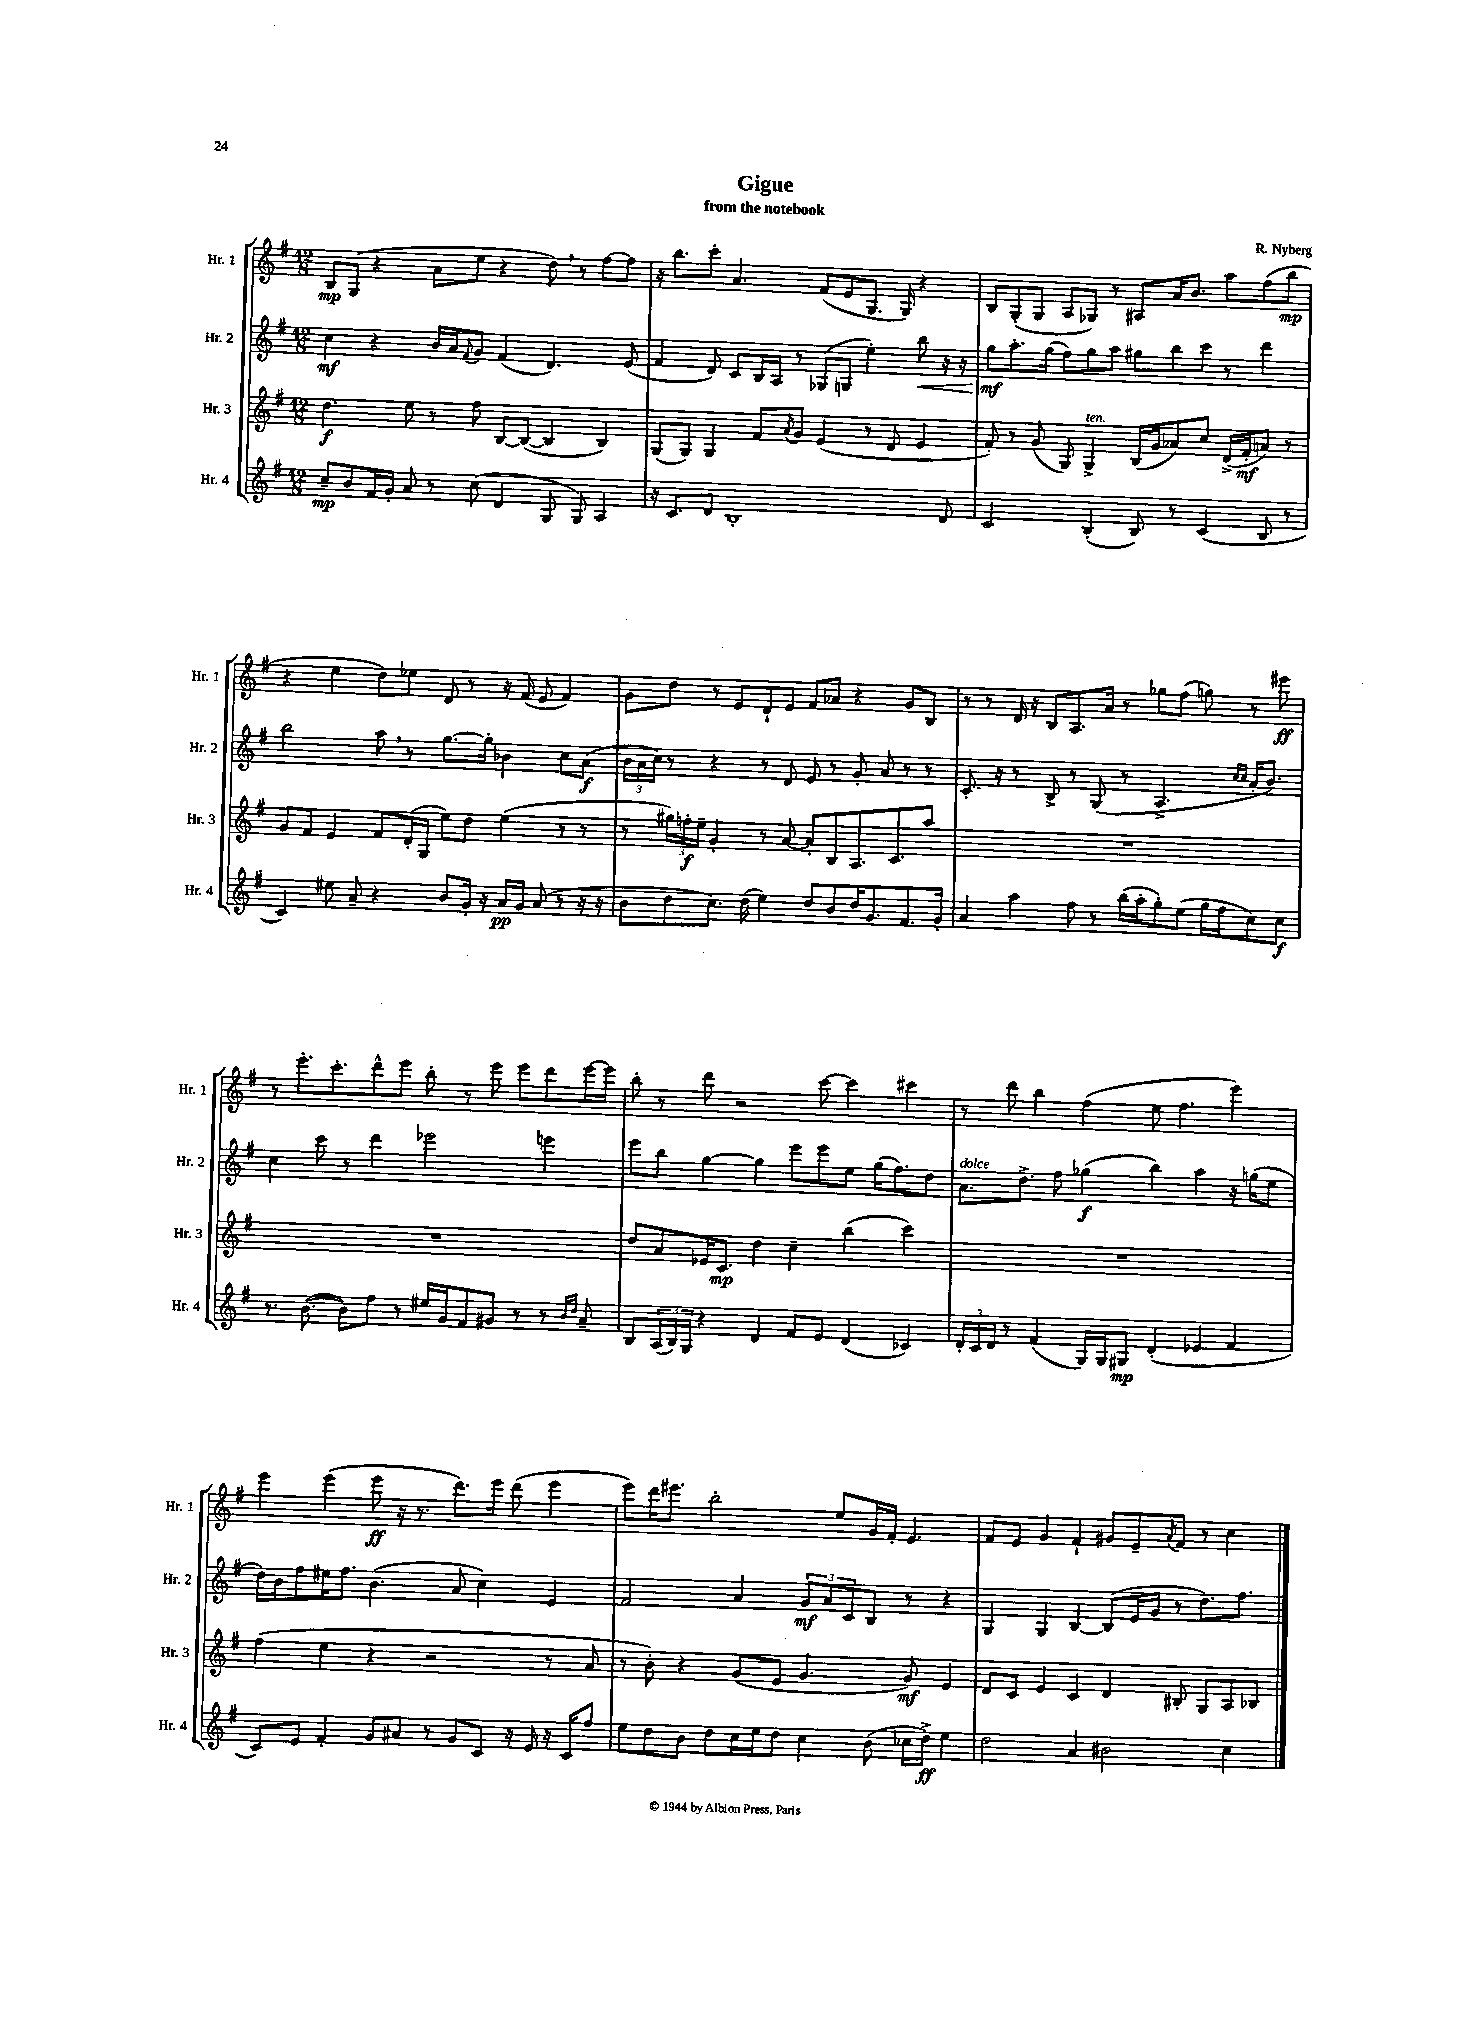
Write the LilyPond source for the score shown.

\header { title = "Gigue" composer = "R. Nyberg" subtitle = "from the notebook" }
<<
\new StaffGroup <<
\new Staff = "s0" \with { instrumentName = "Hr. 1" shortInstrumentName = "Hr. 1" } {
    \clef treble \key g \major \numericTimeSignature \time 12/8
    b8\mp g8( r4 a'8 e''8 r4 d''8) \breathe r8 fis''8~ fis''8 |
    r16 b''8. c'''8-. a'4. fis'8( e'8 g8. g16) r4 |
    b8 g8-.( g8 a8 ges8) r8 ais8 a'16 b'8. a''8 fis''8( b''8\mp |
    r4 e''4 d''8) ees''8 d'8 r8 r16 fis'16( e'8 fis'4) |
    g'8 d''8 r8 e'8 d'8-! e'8 fis'8 aes'8 r4 g'8 b8 |
    r8 r8 d'16 r16 b8 a8. a'16 r8 ges''8 fis''8( g''8) r8 eis'''8\ff |
    r8 e'''8.-. c'''8.-. d'''8-^ e'''8 b''8-. r8 e'''8 e'''8 d'''8 e'''16~ e'''16 |
    b''8-. r8 d'''8 r2 c'''8~ c'''4 cis'''4 |
    r8 d'''8 b''4 fis''4( e''8 fis''4. e'''4) |
    e'''4 e'''4( e'''8\ff r16 r8. d'''8.) e'''16 d'''8( e'''4 |
    e'''8) d'''16 eis'''8. b''2-. e''8 g'16 fis'16-. e'4. |
    fis'8 e'8 g'4 fis'4-! gis'8 e'8-- \acciaccatura { a'8 } fis'8 r8 c''4 \bar "|." |
}
\new Staff = "s1" \with { instrumentName = "Hr. 2" shortInstrumentName = "Hr. 2" } {
    \clef treble \key g \major \numericTimeSignature \time 12/8
    c''4\mf r4 b'16 a'16 \appoggiatura { fis'8 } g'8 fis'4( d'4.) e'8( |
    fis'4 d'8) c'8 b16 a16 r8 ges8( g8 e''4-.) b''8\< r16 r16 |
    g''8\mf\! a''8.-. g''16( fis''8) g''8 a''8 gis''8 b''8 c'''8 r8 d'''4 |
    b''2 a''8 \breathe r8 g''8.~ g''16-. bes'4 c''8 a'8\f( |
    \tuplet 3/2 { b'16 a'16 c''16) } r8 r4 r8 d'8 e'8 r8 g'8-. a'8 r8 r8 |
    c'8.-. r16 r8 b8-> r8 g8( r8 a4.-> \grace { c''16 c''16 } a'16-. b'8.) |
    c''4 c'''8 r8 d'''4 ees'''2 e'''4 |
    e'''8 b''8 g''4~ g''4 e'''8 e'''8 e''8 g''16( fis''8.) d''8 |
    a'8.^\markup { \italic "dolce" } d''8.-> fis''8 ges''4\f( b''4) a''4 r16 g''16( e''8 |
    d''16) b'16 fis''8 eis''16 fis''8. b'4.( a'8 c''4) e'4 |
    fis'2 a'4 \tuplet 3/2 { g'8\mf a'8 c'8 } b8 r8 r4 |
    g4 g4 b4~ b8( e'16 g'16 r8 d''8.) fis''8. \bar "|." |
}
\new Staff = "s2" \with { instrumentName = "Hr. 3" shortInstrumentName = "Hr. 3" } {
    \clef treble \key g \major \numericTimeSignature \time 12/8
    d''4.\f e''8 r8 fis''8 b8~ b8~( b4 b4) |
    g8( g8) g4 fis'8 \acciaccatura { a'8 } g'8 e'4( r8 d'8 e'4 |
    fis'8-.) r8 g'8( g8) g4->^\markup { \italic "ten." } b16( g'16 aes'8) c''8 d'16->( fis'16-.\mf a'8) r8 |
    g'8 fis'8 e'4 fis'8 d'16-.( g16 e''8) d''8 e''4( r8 r8 |
    r8 \tuplet 3/2 { gis''16) f''16-.\f e''16-- } g'4-. r8 a'8~ a'8-. b8 a8. c'8. a''8 |
    R1. |
    R1. |
    d''8 a'8 ees'16 c'8.\mp d''4 c''4-- b''4( c'''4) |
    R1. |
    fis''4( e''4 r4 r2 r8 a'8 |
    r8 b'8-.) r4 g'8( e'8 g'4. g'8\mf) e'4 |
    d'8 c'8 e'4 c'4 d'4 bis8-. g8 a8 bes8 \bar "|." |
}
\new Staff = "s3" \with { instrumentName = "Hr. 4" shortInstrumentName = "Hr. 4" } {
    \clef treble \key g \major \numericTimeSignature \time 12/8
    c''8--\mp b'8 fis'16 g'16-. a'8 r8 c''8( d'4 g8 g8) a4 |
    r16 c'8. d'8 b1-. d'8 |
    c'2 b4-.( b8) r8 c'4( b8 r8 |
    c'4) eis''8 a'8-- r4 b'8 g'16-. r16 a'16\pp g'16 a'8( r8 r16 r16 |
    b'8 d''8 c''8.) d''16( e''4) d''8 b'8 d''16 g'8. fis'8. g'16-. |
    a'4 a''4 fis''8 r8 b''16( a''16-. g''8-.) e''8( g''16 fis''16 c''8) c''8\f |
    r8. b'8.~( b'8) fis''8 r8 eis''16 g'16 fis'8 gis'8 r8 r8 \grace { b'16 d''16 } a'8-- |
    b8 \tuplet 3/2 { a16( b16) g16 } r4 d'4 fis'8 e'8 d'4( ces'4) |
    \tuplet 3/2 { d'16-. c'16 d'16 } r8 fis'4( g16) g16 gis8\mp d'4-.( ees'4 fis'4 |
    c'8) e'8 fis'4-. g'8 ais'8 r8 g'8 c'8 r16 e'16 r16 c'16 fis''8 |
    e''8 d''8 b'8 d''8 c''16 e''16 d''8 c''4 b'8( ces''16 d''16->\ff) e''4 |
    d''2 a'4 bis'2 c''4 \bar "|." |
}
>>
>>
\layout { \context { \Score \remove "Bar_number_engraver" } }
